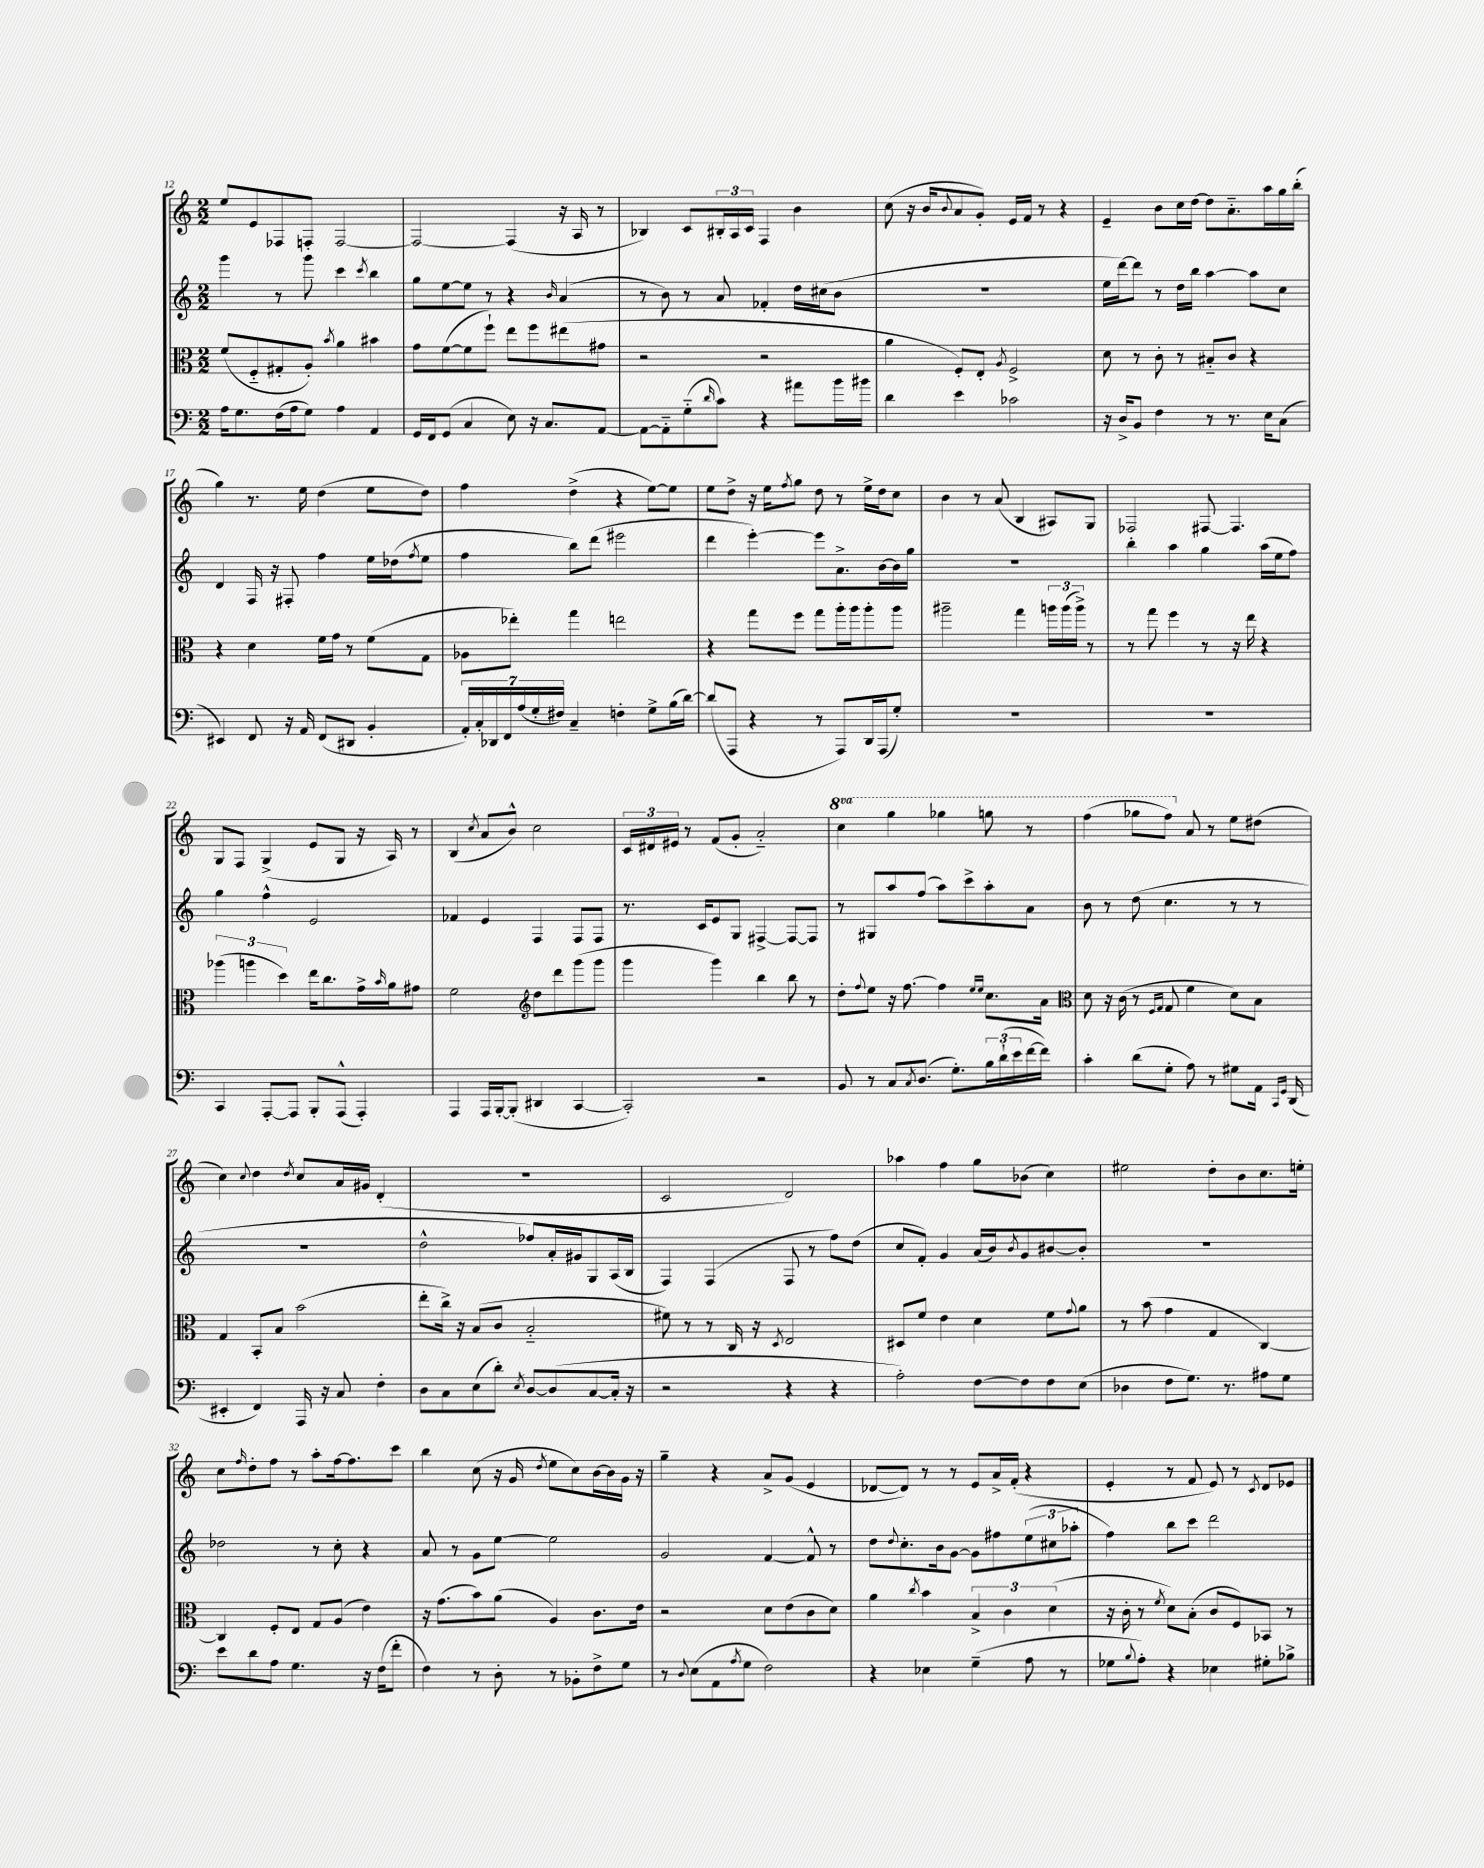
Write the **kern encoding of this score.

**kern	**kern	**kern	**kern
*staff4	*staff3	*staff2	*staff1
*clefF4	*clefC3	*clefG2	*clefG2
*k[]	*k[]	*k[]	*k[]
*M2/2	*M2/2	*M2/2	*M2/2
16A	(8f	4ggg	8ee
8.G	.	.	.
.	8F'~	.	8e
(16F	8G#'	8r	8F-
16A	.	.	.
8G)	8A')	8ggg	8F'
.	8qb	.	.
4A	4a	4ccc	[2F
.	.	8qccc	.
4AA	4b#	4bb	.
=	=	=	=
16GG	8g	8gg	2F_
16FF	.	.	.
(8GG	([8f	[8ee	.
4C	8f]	8ee]	.
.	8ff`)	8r	.
8E)	8ee	4r	(4F]
16r	8ff	.	.
8.C	.	.	.
.	.	16qqb	.
.	(8ee#	(4a	16r
.	.	.	16A
[8AA	8g#	.	8r
=	=	=	=
8AA_	2r	8r	4B-)
8AA'~]	.	8b)	.
(8G'~	.	8r	8c
16qqd	.	.	.
8c)	.	8a	24B#'
.	.	.	24A
.	.	.	24c
4r	2r	4f-'	4F
8a#	.	16dd	4b
.	.	(16cc#	.
16b	.	8b	.
16b#	.	.	.
=	=	=	=
4d	4a	1r	(8cc
.	.	.	16r
.	.	.	16b
.	.	.	8qqb
4e	8F')	.	8a
.	8E'	.	8g')
.	8qA	.	.
2c-	2F^	.	16e
.	.	.	16f
.	.	.	8r
.	.	.	4r
=	=	=	=
16r	8d	16ee	4e~
16D^	.	[16ddd)	.
8BB	8r	8ddd]	.
4F	8c'	8r	8b
.	8r	16dd	16cc
.	.	16bb	[16dd
8r	8B#'~	[4aa	8dd]
8.r	8c	.	8.a'~
.	4r	8aa]	.
16E	.	.	16aa
(8C	.	8cc	16gg
.	.	.	(16bb'
=	=	=	=
4EE#)	4r	4d	4gg)
8FF	4d	16F	8.r
.	.	16r	.
16r	.	8F#'	.
16AA	.	.	16ee
(8FF	16f	4ff	(4dd
.	16g	.	.
8DD#	8r	.	.
4BB'	(8f	16ee	8ee
.	.	(16dd-	.
.	.	8qff	.
.	8G	8ee	8dd)
=	=	=	=
28AA')	8A-	4ff	4ff
28C'	.	.	.
28DD-	.	.	.
28FF	.	.	.
.	8ee-')	.	.
(28A	.	.	.
28G'	.	.	.
28F#)	.	.	.
4C~	4gg	8bb)	(4dd^
.	.	(8ddd	.
4F'	2ee	2eee#	4r
8G^	.	.	[8ee)
(16B	.	.	8ee]
[16d)	.	.	.
=	=	=	=
(8d]	4r	4ddd	8ee
8AAA	.	.	8dd^
4r	8gg	[4eee')	16r
.	.	.	16ee
.	.	.	8qff
.	8ff	.	8gg
8r	8gg	8eee]	8dd
8AAA)	16aa'	8.a^	8r
.	16aa	.	.
16DD	8aa'	.	16ee^
(16AAA	.	[16b	16dd
8G')	8aa	16b]	8cc
.	.	16gg	.
=	=	=	=
1r	2aa#~	1r	4b
.	.	.	8r
.	.	.	(8a
.	4gg	.	4B
.	24aa	.	8A#)
.	(24aa	.	.
.	24aa^)	.	.
.	8r	.	8G
=	=	=	=
1r	8r	4bb'	2F-
.	8gg	.	.
.	4ff	4aa	.
.	8r	4gg	[8F#
.	16r	.	4.F#]
.	16ee	.	.
.	4r	(16aa	.
.	.	16ee	.
.	.	8ff)	.
=	=	=	=
4CC	(6aa-	4gg	8G
.	.	.	8F
.	6aa	.	.
[8AAA'	.	4ff^^	(4G^
.	6dd)	.	.
8AAA]	.	.	.
8BBB'	16ee	2e	8e
.	8.cc	.	.
(8AAA^^	.	.	8G
4AAA')	16g^	.	16r
.	16qqb	.	.
.	16a	.	16A)
.	8g#	.	8r
=	=	=	=
4AAA	2f	4f-	(4B
.	.	.	8qcc
16AAA	.	4e	8a
[16BBB'	.	.	.
(8BBB']	.	.	8b^^)
*	*clefG2	*	*
4DD#	8dd	4F	2cc
.	8ddd	.	.
[4CC	(8ggg	8F	.
.	8ggg	8F	.
=	=	=	=
2CC'])	4ggg	8.r	24c
.	.	.	24d#
.	.	.	24e#
.	.	.	8r
.	.	16c	.
.	4ggg)	8e	(8f
.	.	8G	8g'
2r	4bb	[4F#^	2a'~)
.	8bb	8F#_	.
.	8r	8F#]	.
=	=	=	=
8BB	8dd'	8r	4ccc
.	8qqff	.	.
8r	8ee	8G#	.
8C	16r	8aa	4ggg
.	[8.ff	.	.
8qC	.	.	.
(8.D	.	(8ff	.
.	4ff]	8aa)	4ggg-
8.G')	.	.	.
.	.	8ccc^	.
.	16qqee	.	.
.	16qqee	.	.
24B	8.cc	8aa'	8ggg
(24d`	.	.	.
24e	.	.	.
[16f	.	8a	8r
16f])	16a	.	.
=	=	=	=
*	*clefC3	*	*
4c'	8d	8b	(4fff
.	16r	8r	.
.	(16c	.	.
(8d	8r	(8dd	8ggg-
.	16qqF	.	.
.	16qqG	.	.
8G'	8G	4.cc	8fff)
8A)	4f	.	8a
8r	.	.	8r
8G#	8d)	8r	8ee
16AA	8B	8r	(8dd#
16qqCC	.	.	.
16qqGG	.	.	.
(16DD	.	.	.
=	=	=	=
4EE#'	4G	1r	4cc)
.	.	.	8qqcc
4FF)	8BB'	.	4dd
.	8B	.	.
.	.	.	8qdd
16AAA	(2b	.	8cc
16r	.	.	.
8C	.	.	16a
.	.	.	16g#
4F'	.	.	(4d'
=	=	=	=
8D	8ee'	2dd^^	1r
8C	16cc^)	.	.
.	16r	.	.
(8E	(8B	.	.
8d')	8c	.	.
8qE	.	.	.
[8D	2B'~	8ff-)	.
(8D]	.	16a'	.
.	.	16g#	.
[8C	.	8G	.
16C']	.	(16A	.
16r	.	16B	.
=	=	=	=
2r	8f#)	4F)	2c
.	8r	.	.
.	8r	(4F	.
.	16C	.	.
.	16r	.	.
.	8qD	.	.
4r	2E	8F	2d)
.	.	8r	.
4r	.	8ff)	.
.	.	(8dd	.
=	=	=	=
2A')	8D#	8cc	4aa-
.	8f	8f')	.
.	4e	4g	4ff
[8F	4d	(16a	8gg
.	.	16b)	.
.	.	8qb	.
8F]	.	8g	(8b-
8F	8f	[8b#	4cc)
.	8qqg	.	.
(8E	8a	8b#']	.
=	=	=	=
4D-	8r	1r	2ee#
.	(8b	.	.
8F	4g	.	.
8.G)	.	.	.
.	4G	.	8dd'
8.r	.	.	.
.	.	.	8b
8A#	[4C)	.	8.cc
8G	.	.	.
.	.	.	16ee'
=	=	=	=
8e	4C]	2dd-	8cc
.	.	.	16qqff
8d	.	.	8dd'
8A	8F'	.	8ff
4.G	8E	.	8r
.	8G	8r	8aa'
.	(8A	8cc'	[16ff
.	.	.	8.ff]
16r	4e)	4r	.
(16F	.	.	.
8f'	.	.	8ccc
=	=	=	=
4F)	16r	8a	4bb
.	(8.g	.	.
.	.	8r	.
8r	8b)	8g	(8cc
8D'	(8a	[8ee	16r
.	.	.	16g
.	.	.	8qdd
8r	4A)	2ee]	8ee
8BB-'	.	.	8cc)
8F^	8.c	.	[16b
.	.	.	16b]
8G	.	.	16g
.	16e	.	16r
=	=	=	=
8r	2r	2g	4gg~
8qqD	.	.	.
(8E	.	.	.
8AA	.	.	4r
8qA	.	.	.
8G	.	.	.
2F)	8d	[4f	8a^
.	(8e	.	(8g
.	8c	8f^^]	4e
.	8d)	8r	.
=	=	=	=
4r	4a	8dd	[8d-
.	.	8qqdd	.
.	.	8.cc'	8d-])
.	8qcc	.	.
4E-	4b	.	8r
.	.	16b	.
.	.	[8g	8r
(4G~	6B^	8g]	8e
.	.	8ff#	16a^
.	6c	.	.
.	.	.	(16f'
8A	.	(12ee	4r
.	(6d	12cc#	.
8r	.	.	.
.	.	12aa-'	.
=	=	=	=
8G-	16r	4ff)	4e'
.	16c'	.	.
8qqB	.	.	.
8A')	8r	.	.
.	8qf	.	.
4r	8d)	8bb	8r
.	(8B'	8ccc	8f
4E-	8c	2ddd	8e)
.	8F)	.	8r
.	.	.	8qc
8G#'	8BB-	.	8d
8B-^	8r	.	8e-
==	==	==	==
*-	*-	*-	*-
